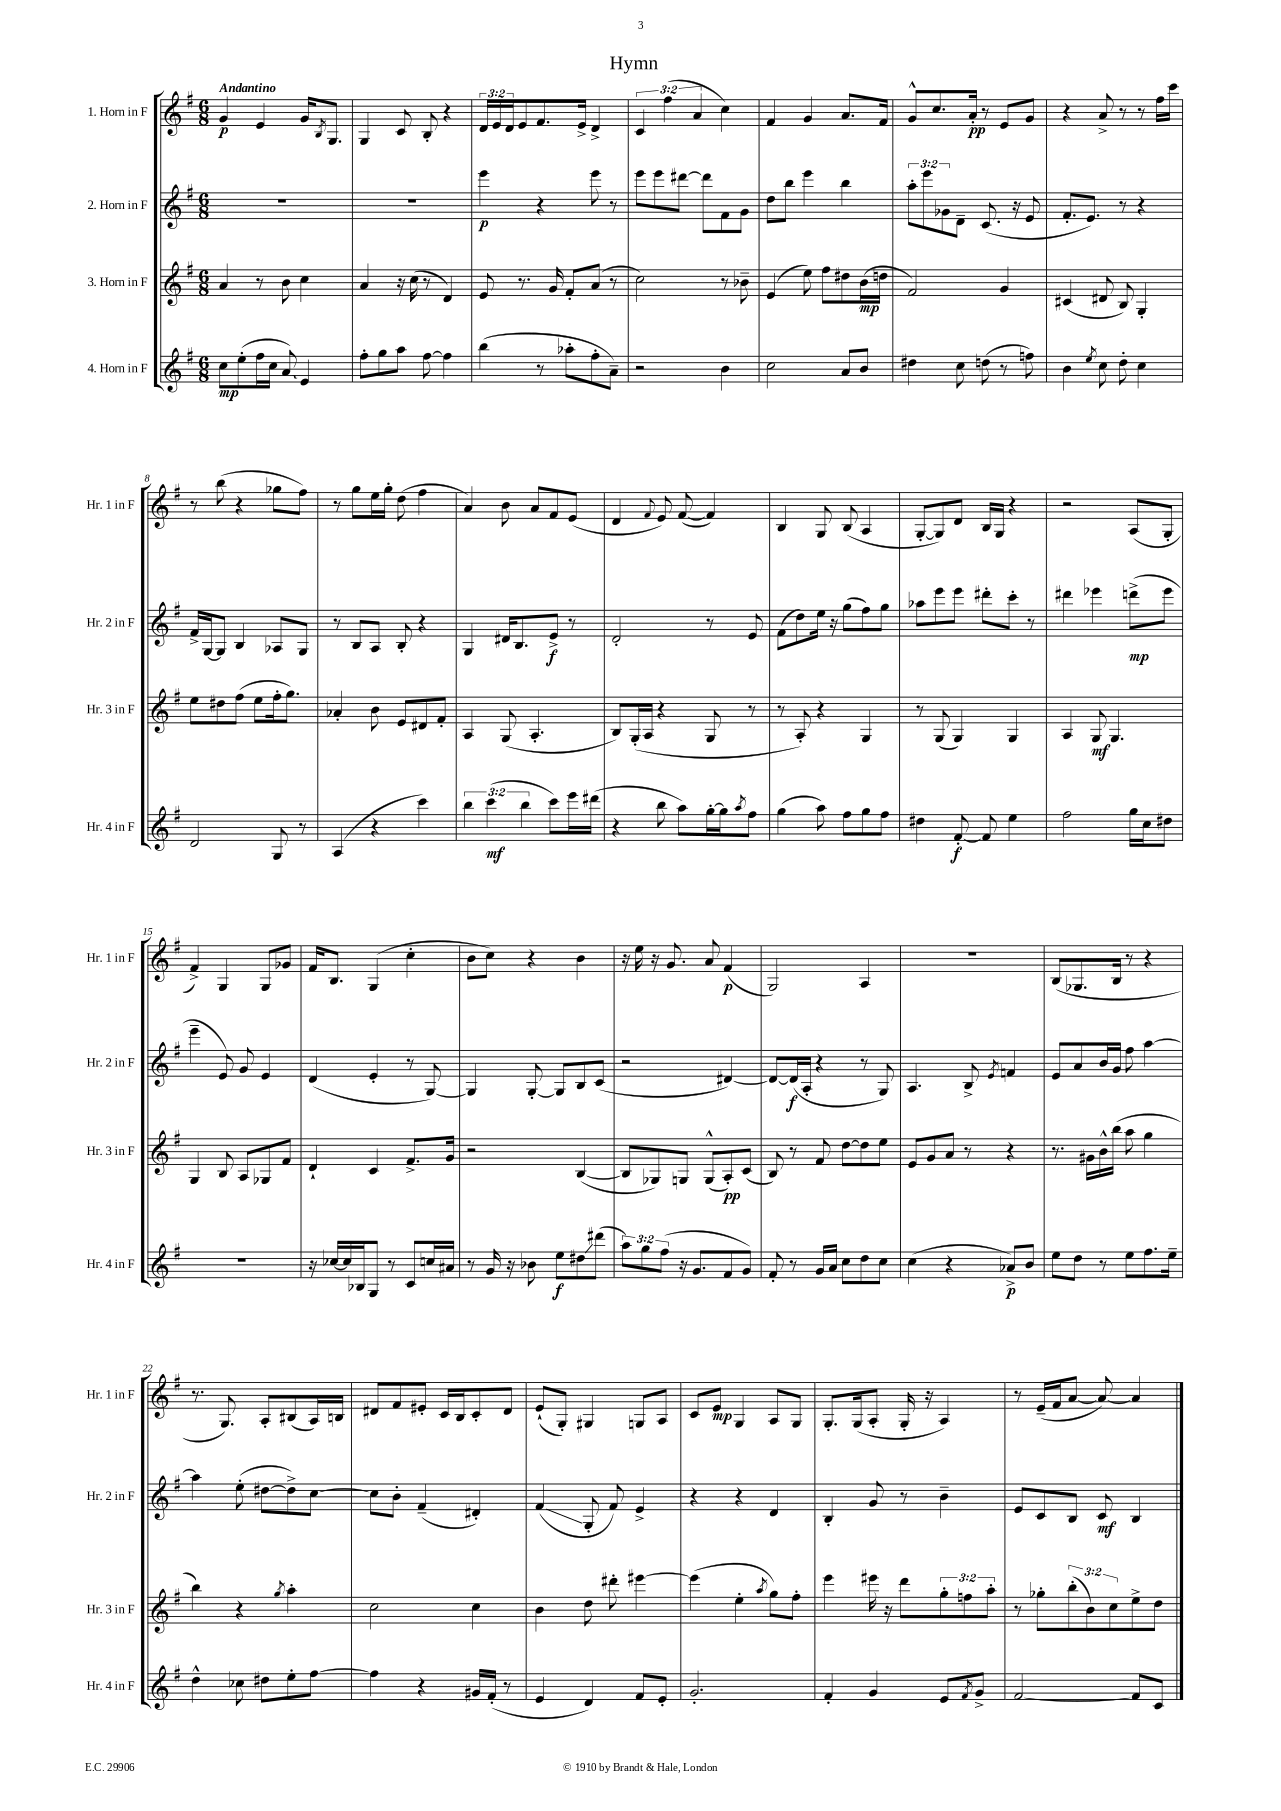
\header { title = "Hymn" }
<<
\new StaffGroup <<
\new Staff = "s0" \with { instrumentName = "1. Horn in F" shortInstrumentName = "Hr. 1 in F" } {
    \clef treble \key g \major \numericTimeSignature \time 6/8 \override Staff.TupletNumber.text = #tuplet-number::calc-fraction-text \tempo "Andantino"
    g'4\p e'4 g'16 \acciaccatura { b8 } g8. |
    g4 c'8 b8-. r4 |
    \tuplet 3/2 { d'16 e'16 d'16 } e'8 fis'8. e'16-> d'4-> |
    \tuplet 3/2 { c'4 fis''4( a'4 } c''4) |
    fis'4 g'4 a'8. fis'16 |
    g'8-^ c''8. a'16-.\pp r8 e'8 g'8 |
    r4 a'8-> r8 r8 fis''16 c'''16 |
    r8 b''8( r4 ges''8 fis''8) |
    r8 g''8 e''16 g''16-. d''8( fis''4 |
    a'4) b'8 a'8 fis'8 e'8( |
    d'4 \appoggiatura { fis'8 } e'8) fis'8~( fis'4) |
    b4 g8 b8( a4 |
    g8~-. g8) d'8 b16 g16 r4 |
    r2 a8( g8-. |
    fis'4->) g4 g8 ges'8 |
    fis'16 b8. g4( c''4-. |
    b'8 c''8) r4 b'4 |
    r16 e''16 r16 g'8. a'8 fis'4\p( |
    g2) a4 |
    R2. |
    b8( ges8. b16 r8 r4 |
    r8. g8.) a8-. bis8( a16) b16 |
    dis'8 fis'8 eis'8-. c'16 b16 c'8-. dis'8 |
    e'8-!( g8-.) gis4 g8 a8 |
    c'8 e'8\mp g4 a8 g8 |
    g8.-. g16( a8-. g16-. r16 a4) |
    r8 e'16--( fis'16 a'8~ a'8~) a'4 \bar "|." |
}
\new Staff = "s1" \with { instrumentName = "2. Horn in F" shortInstrumentName = "Hr. 2 in F" } {
    \clef treble \key g \major \numericTimeSignature \time 6/8 \override Staff.TupletNumber.text = #tuplet-number::calc-fraction-text
    R2. |
    R2. |
    e'''4\p r4 e'''8 r8 |
    e'''8 e'''8 dis'''8~ dis'''8 fis'8 g'8 |
    d''8 b''8 e'''4 b''4 |
    \tuplet 3/2 { a''8-. e'''8 ges'8 } d'8-- c'8.( r16 e'8 |
    fis'8.-. e'8.) r8 r4 |
    fis'16-> g16~ g8 b4 aes8 g8 |
    r8 b8 a8 b8-. r4 |
    g4 dis'16 b8. e'8->\f r8 |
    d'2-. r8 e'8 |
    fis'8( d''8) e''16 r16 g''8( fis''8) g''8 |
    aes''8 e'''8 e'''8 dis'''8-. c'''8-. r8 |
    dis'''4 ees'''4 d'''8->\mp( ees'''8 |
    e'''4-- e'8) g'8 e'4 |
    d'4( e'4-. r8 g8~) |
    g4 g8~-. g8 b8 c'8( |
    r2 dis'4~) |
    dis'8~ dis'16\f( a16-. r4 r8 g8) |
    a4. b8-> \acciaccatura { e'8 } f'4 |
    e'8 a'8 b'16 g'16 fis''8 a''4~ |
    a''4 e''8-.( dis''8~ dis''8->) c''8~ |
    c''8 b'8-. fis'4--( dis'4-.) |
    fis'4\glissando( g8-. fis'8) e'4-> |
    r4 r4 d'4 |
    b4-. g'8 r8 b'4-- |
    e'8 c'8 b8 c'8\mf b4 \bar "|." |
}
\new Staff = "s2" \with { instrumentName = "3. Horn in F" shortInstrumentName = "Hr. 3 in F" } {
    \clef treble \key g \major \numericTimeSignature \time 6/8 \override Staff.TupletNumber.text = #tuplet-number::calc-fraction-text
    a'4 r8 b'8 c''4 |
    a'4 r16 c''16( r8 d'4) |
    e'8 r8. g'16 fis'8-. a'8( r8 |
    c''2) r8 bes'8-- |
    e'4( e''8) fis''8 dis''8 b'16\mp( d''16 |
    fis'2) g'4 |
    cis'4( dis'8 b8) g4-. |
    e''8 dis''8 fis''8( e''8 fis''16-. g''8.) |
    aes'4-. b'8 e'8 dis'8 fis'8-. |
    a4 g8( a4.-. |
    b8) g16-.( a16 r4 g8 r8 |
    r8 a8-.) r4 g4 |
    r8 g8( g4) g4 |
    a4 g8\mf g4. |
    g4 b8 a8 ges8 fis'8 |
    d'4-! c'4 fis'8.-> g'16 |
    r2 b4~( |
    b8 ges8) g8 g8-^( a8-.\pp) c'8( |
    b8) r8 fis'8 d''8~ d''8 e''8 |
    e'8 g'8 a'8 r8 r4 |
    r8. gis'16 b'16-^ b''16( a''8 g''4 |
    b''4) r4 \acciaccatura { g''8 } a''4-. |
    c''2 c''4 |
    b'4 d''8 dis'''8-. eis'''4~ |
    eis'''4( e''4-. \acciaccatura { a''8 } g''8) fis''8-. |
    e'''4 eis'''16 r16 d'''8 \tuplet 3/2 { g''8-. f''8 a''8-. } |
    r8 ges''8-. \tuplet 3/2 { b''8-.( b'8) c''8 } e''8-> d''8 \bar "|." |
}
\new Staff = "s3" \with { instrumentName = "4. Horn in F" shortInstrumentName = "Hr. 4 in F" } {
    \clef treble \key g \major \numericTimeSignature \time 6/8 \override Staff.TupletNumber.text = #tuplet-number::calc-fraction-text
    c''8\mp e''8-.( fis''16 c''16 \once \override Glissando.style = #'zigzag a'8\glissando) e'4 |
    fis''8-. g''8 a''8 fis''8~ fis''4 |
    b''4( r8 aes''8-. fis''8-. a'8--) |
    r2 b'4 |
    c''2 a'8 b'8 |
    dis''4 c''8 d''8( r8 f''8) |
    b'4 \acciaccatura { e''8 } c''8 d''8-. c''4 |
    d'2 g8 r8 |
    a4( r4 c'''4) |
    \tuplet 3/2 { b''4 c'''4\mf( b''4 } c'''8) e'''16 dis'''16( |
    r4 b''8 a''8) g''16~-. g''16 \acciaccatura { a''8 } fis''8 |
    g''4( a''8) fis''8 g''8 fis''8 |
    dis''4 fis'8~-.\f fis'8 e''4 |
    fis''2 g''16 c''16 dis''8 |
    R2. |
    r16 ces''16~ ces''16 bes16 g8 r8 c'8 c''16 ais'16 |
    r8 g'16 r16 bes'8 e''8\f dis''8\glissando dis'''8( |
    \tuplet 3/2 { a''8) g''8 fis''8( } r16 g'8. fis'8 g'8) |
    fis'8-. r8 g'16 a'16 c''8 d''8 c''8 |
    c''4( r4 aes'8->\p) b'8 |
    e''8 d''8 r8 e''8 fis''8. e''16-- |
    d''4-^ ces''8 dis''8 e''8-. fis''8~ |
    fis''4 r4 gis'16 fis'16-.( r8 |
    e'4 d'4) fis'8 e'8-. |
    g'2.-. |
    fis'4-. g'4 e'8 \acciaccatura { fis'8 } g'8-> |
    fis'2~ fis'8 c'8 \bar "|." |
}
>>
>>
